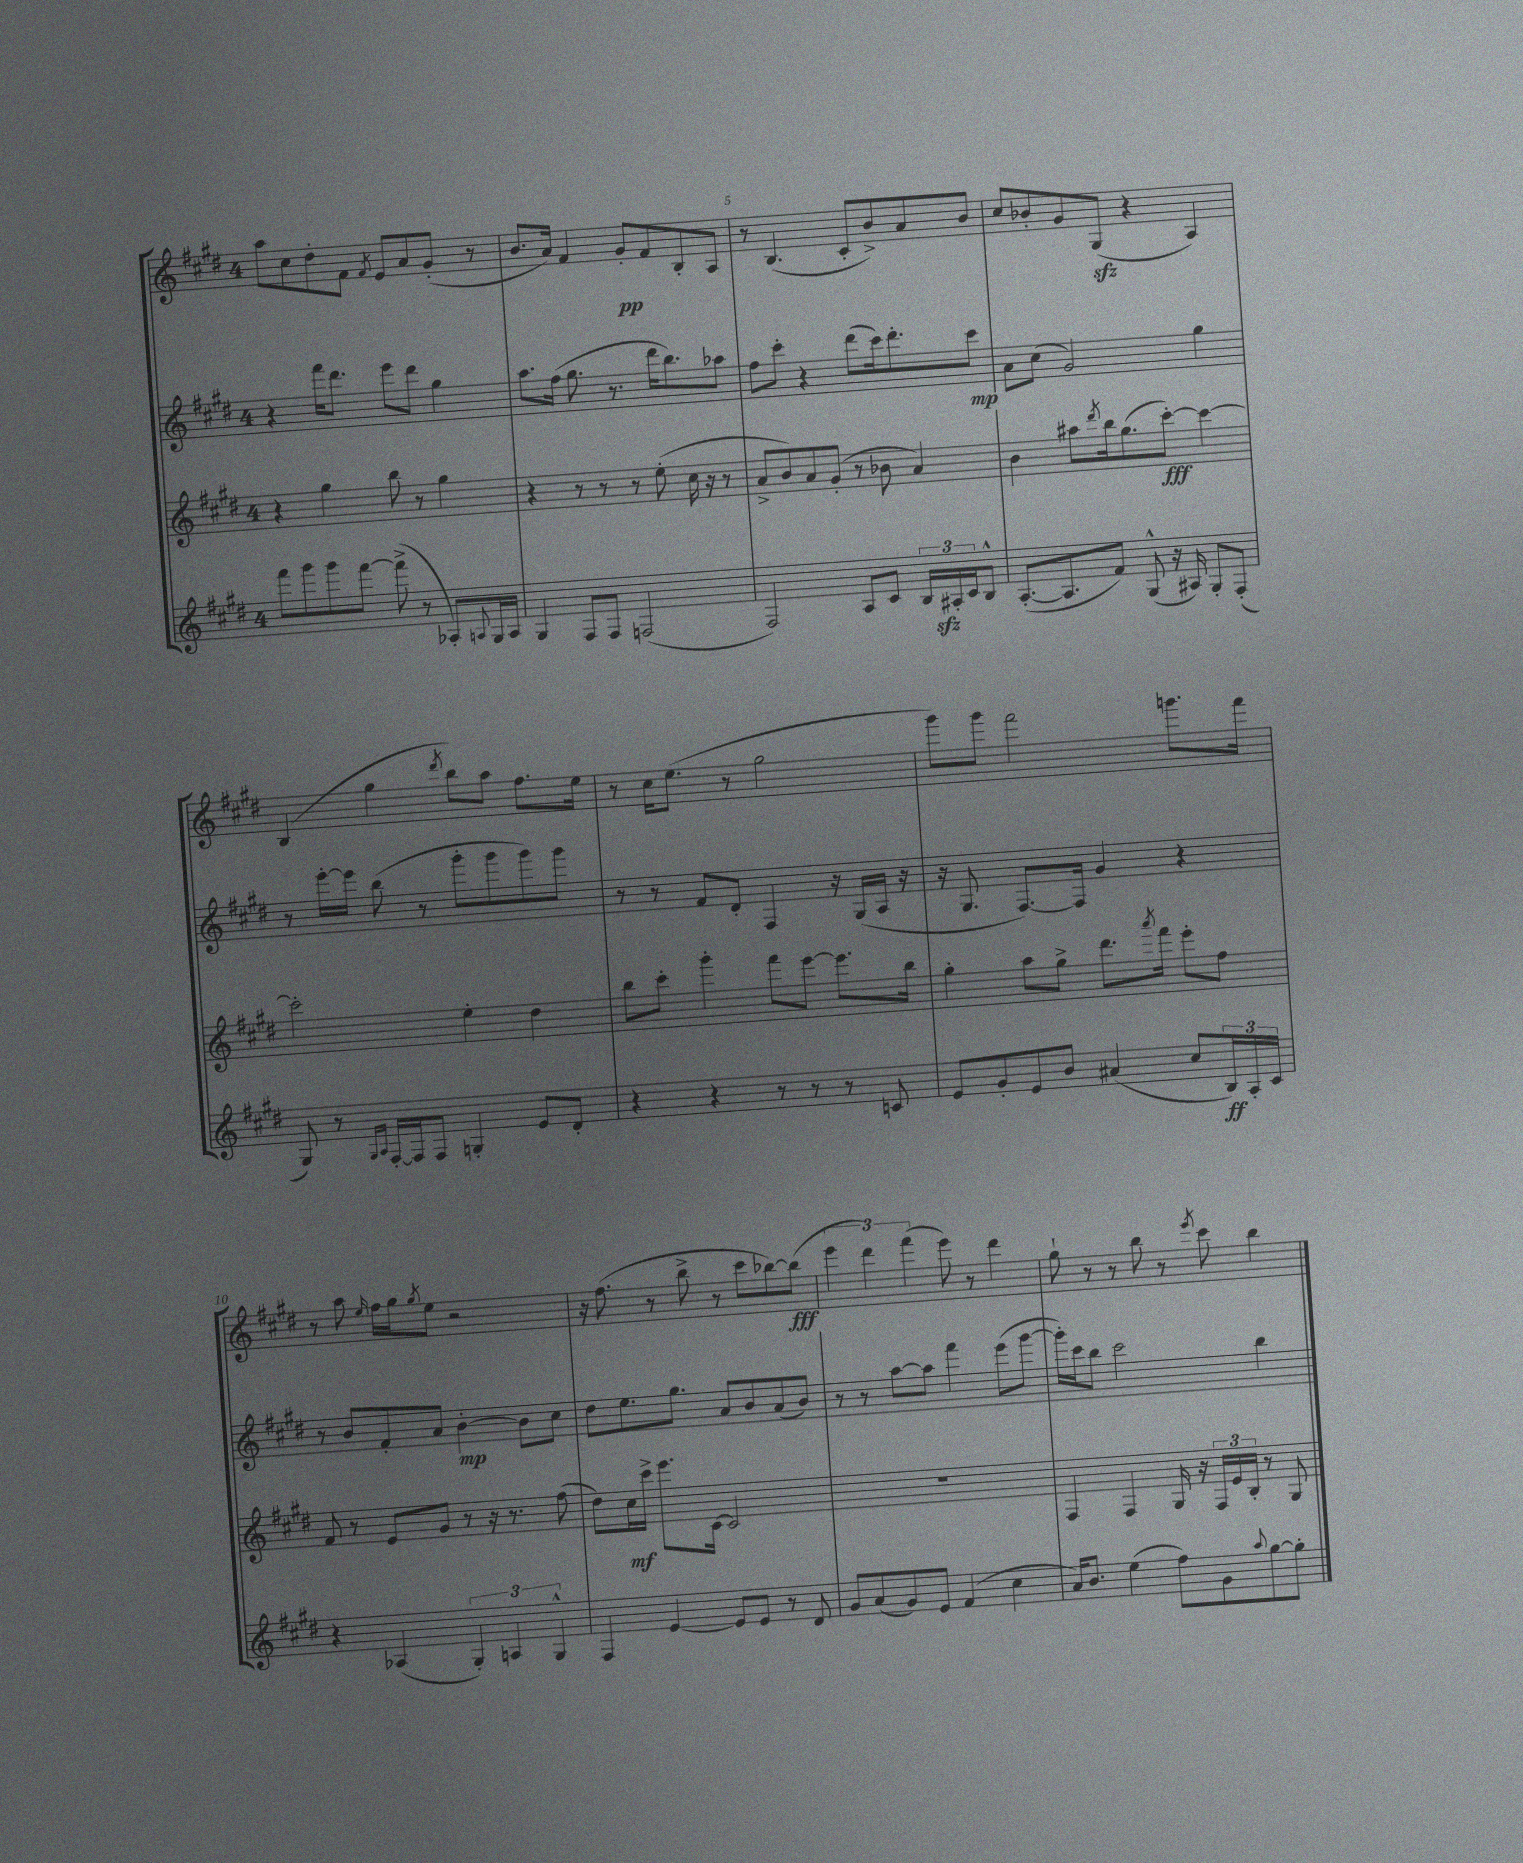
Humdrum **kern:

**kern	**kern	**kern	**kern
*staff4	*staff3	*staff2	*staff1
*clefG2	*clefG2	*clefG2	*clefG2
*k[f#c#g#d#]	*k[f#c#g#d#]	*k[f#c#g#d#]	*k[f#c#g#d#]
*M4/4	*M4/4	*M4/4	*M4/4
8fff#	4r	4r	8aa
8ggg#	.	.	8cc#
8ggg#	4gg#	16fff#	8dd#'
.	.	8.ddd#	.
[8fff#	.	.	8f#
.	.	.	8qf#
(8fff#^]	8bb	8eee	8e
8r	8r	8ddd#	8a
8A-')	4gg#	4gg#	(8g#'
8qqA	.	.	.
16G#	.	.	8r
16A	.	.	.
=	=	=	=
4G#	4r	8.aa	8.b
.	.	(16ff#	16a)
8F#	8r	8.gg#	4f#
8F#	8r	.	.
.	.	8.r	.
(2F	8r	.	8g#'
.	(8ee'	16ddd#	8f#
.	.	8.bb)	.
.	16cc#	.	8B'
.	16r	.	.
.	8r	8aa-	8A
=	=	=	=
2F#)	8a^	8ff#	8r
.	8b)	8ccc#'	(4.B
.	8a	4r	.
.	(8g#'	.	.
8A	8r	(8ddd#	8c#'
8c#	8b-	16ccc#)	8b^)
.	.	8.ddd#'	.
24B	4a)	.	8a
24A#'	.	.	.
24c#	.	.	.
8B^^	.	8ccc#	8b
=	=	=	=
([8.A'	4b	8a	8cc#
.	.	(8cc#	8b-'
8.A]	.	.	.
.	8aa#	2g#)	8g#
.	8qddd#	.	.
8f#)	16bb	.	(8G#
.	(8.gg#	.	.
(8G#^^	.	.	4r
16r	[8ccc#')	.	.
16A#)	.	.	.
8G#'	4ccc#_	4gg#	4A)
(8F#'	.	.	.
=	=	=	=
8G#)	2ccc#']	8r	(4B
8r	.	[16eee'	.
.	.	16eee]	.
16qqG#	.	.	.
16qqA	.	.	.
[16F#'	.	(8bb	4gg#
16F#]	.	.	.
8F#	.	8r	.
.	.	.	8qddd#
4G'	4ee'	8ggg#'	8bb)
.	.	8ggg#	8aa
8e	4dd#	8ggg#)	8.ff#
8d#'	.	8ggg#	.
.	.	.	16ee
=	=	=	=
4r	8bb	8r	8r
.	8ccc#'	8r	16cc#
.	.	.	(8.ee
4r	4ggg#'	8f#	.
.	.	8d#'	8r
8r	8fff#	4F#	2gg#
8r	[8eee	.	.
8r	8.eee]	16r	.
.	.	(16G#	.
8c	.	16A	.
.	16bb	16r	.
=	=	=	=
8e	4gg#'	16r	8ggg#)
.	.	8.G#	.
8g#'	.	.	8ggg#
8e	8aa	[8.F#)	2fff#
8b	8gg#^	.	.
.	.	16F#]	.
(4a#	8.ddd#	4g#	.
.	8qaaa	.	.
.	16fff#	.	.
8cc#	8eee'	4r	8.ggg
24B)	8ff#	.	.
24A'	.	.	.
.	.	.	16fff#
24c#	.	.	.
=	=	=	=
4r	8f#	8r	8r
.	8r	8b	8aa
.	.	.	16qqee
(4A-	8e	8f#'	16ff#
.	.	.	16gg#
.	.	.	8qgg#
.	8g#	8a	8ee
6G#')	8r	[4b'	2r
.	16r	.	.
6A	.	.	.
.	8.r	.	.
.	.	8b]	.
6G#^^	.	.	.
.	(8ff#	8cc#	.
=	=	=	=
4F#	8dd#)	8dd#	16r
.	.	.	(8.ff#
.	16cc#	8.ee	.
.	16ccc#^	.	.
[4e	8.eee	.	8r
.	.	8.gg#	.
.	.	.	8bb^
.	[16c#	.	.
8e]	2c#]	8a	8r
8e	.	8b	8ccc#
8r	.	(8a	[8bb-)
8d#	.	8b)	(8bb-]
=	=	=	=
8g#	1r	8r	6eee
(8a	.	8r	.
.	.	.	6ddd#)
8g#)	.	[8aa	.
.	.	.	(6fff#
8e	.	8aa]	.
(4f#	.	4fff#	8eee)
.	.	.	8r
4cc#	.	(8eee	4ddd#
.	.	[8ggg#	.
=	=	=	=
16a)	4F#	16ggg#'])	8gg#`
8.b	.	16ccc#	.
.	.	8bb	8r
(4ee	4F#	2ccc#	8r
.	.	.	8bb
8ff#)	16G#	.	8r
.	16r	.	.
.	.	.	8qeee
8g#	24F#	.	8ccc#
.	24e	.	.
.	24B'	.	.
8qqaa	.	.	.
[8gg#	8r	4bb	4bb
8gg#']	8G#	.	.
==	==	==	==
*-	*-	*-	*-
